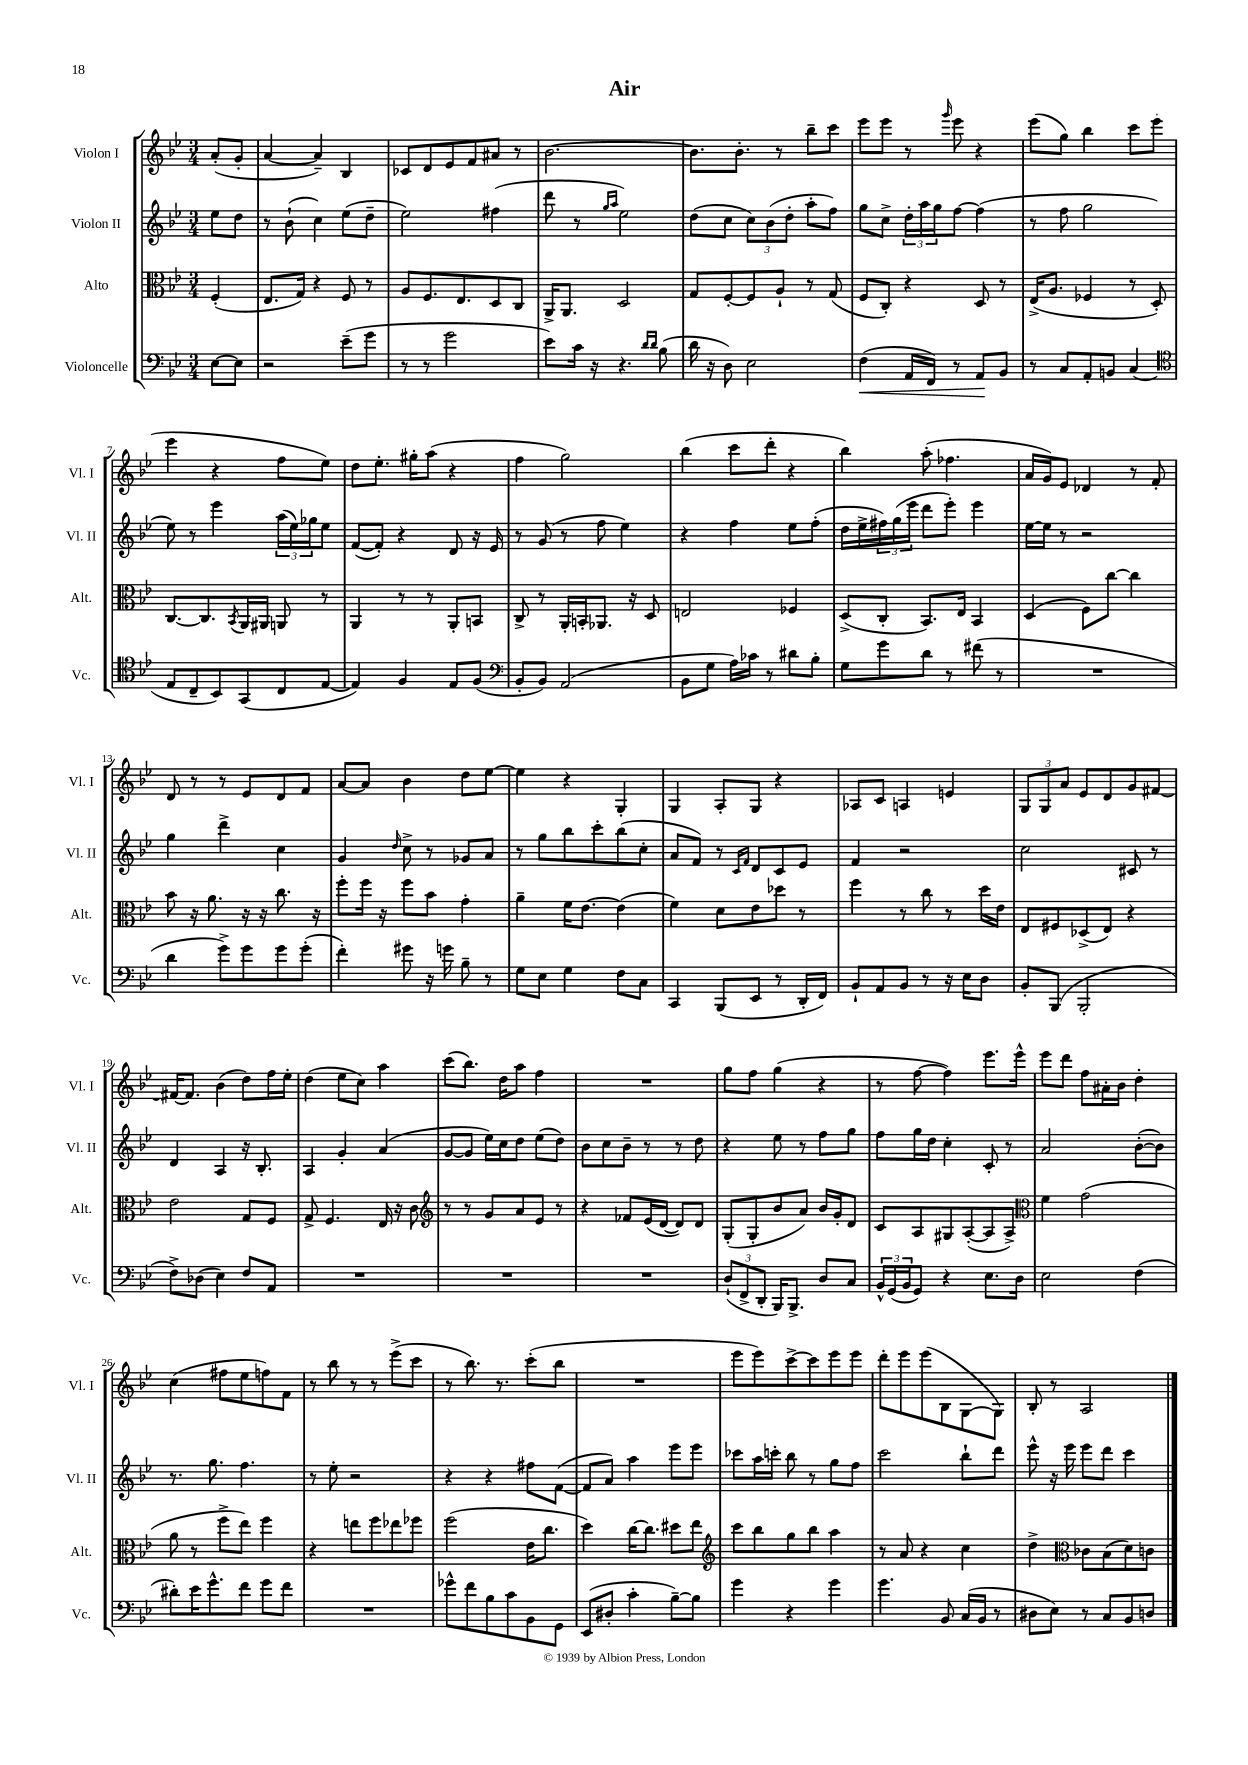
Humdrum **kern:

**kern	**dynam	**kern	**kern	**kern
*part4	*part4	*part3	*part2	*part1
*staff4	*staff4	*staff3	*staff2	*staff1
*I"Violoncelle	*	*I"Alto	*I"Violon II	*I"Violon I
*I'Vc.	*	*I'Alt.	*I'Vl. II	*I'Vl. I
*clefF4	*	*clefC3	*clefG2	*clefG2
*k[b-e-]	*	*k[b-e-]	*k[b-e-]	*k[b-e-]
*M3/4	*	*M3/4	*M3/4	*M3/4
=	=	=	=	=
[8E-\L	.	(4F'/	8ee-\L	(8a'/L
8E-\J]	.	.	8dd\J	8g'/J
=1	=1	=1	=1	=1
2r	.	8.E-/L	8r	[4a/
.	.	.	(8b-`\	.
.	.	16G/Jk)	.	.
.	.	4r	4cc\)	4a~/])
(8e-~\L	.	8F/	(8ee-\L	4B-/
8g\J	.	8r	8dd~\J	.
=2	=2	=2	=2	=2
8r	.	8A/L	2ee-\)	8c-X/L
8r	.	8.F/	.	8d/
2g\	.	.	.	8e-/
.	.	8.E-/	.	.
.	.	.	.	8f/
.	.	8D/	(4ff#X\	8a#X/J
.	.	8C/J	.	8r
=3	=3	=3	=3	=3
8e-\L)	.	16AA^/KL	8ddd\	[2.b-\
.	.	8.AA/J	.	.
16c\Jk	.	.	8r	.
16r	.	.	.	.
.	.	.	16qqgg/LL	.
.	.	.	16qqaa/JJ	.
4.r	.	2D/	2ee-\)	.
16qqd/LL	.	.	.	.
16qqd/JJ	.	.	.	.
(8B-\	.	.	.	.
=4	=4	=4	=4	=4
16d\	.	8G/L	(8dd\L	8.b-\L]
16r	.	.	.	.
8D\)	.	[8F'/	8cc\J	.
.	.	.	.	8.b-'\J
2E-\	.	8F/]	12cc\L)	.
.	.	.	(12b-\	.
.	.	8A`/J	.	8r
.	.	.	12dd'\J	.
.	.	8r	8aa'\L	8bb-~\L
.	.	(8G/	8ff\J)	8ccc\J
=5	=5	=5	=5	=5
!	!LO:HP:b	!	!	!
(4F\	<	8F/L	8gg\L	8eee-\L
.	.	8C'/J)	8cc^\J	8eee-\J
16AA/LL	.	4r	24dd'\LL	8r
.	.	.	24aa\	.
16FF/JJ)	.	.	.	.
.	.	.	24gg\J	.
.	.	.	.	16qqggg/
8r	.	.	[8ff\J	8eee-\
8AA/L	.	8D/	(4ff\]	4r
8BB-/J	[	8r	.	.
=6	=6	=6	=6	=6
8r	.	(16E-^/KL	8r	(8eee-\L
.	.	8.A/J	.	.
8C/L	.	.	8ff\	8gg\J)
8AA'/	.	4F-X/	2gg\	4bb-\
8BBn/J	.	.	.	.
(4C/	.	8r	.	8ccc\L
.	.	8D'/)	.	(8eee-\J
!!LO:LB:g=z
=7	=7	=7	=7	=7
*clefC4	*	*	*	*
8E-/L	.	[8.C/L	8ee-\)	4eee-\
8C~/	.	.	8r	.
.	.	8.C/]	.	.
8BB-/)	.	.	4eee-\	4r
.	.	8qBB-/	.	.
(8GG/	.	16AA/L	.	.
.	.	16AA#X/JJ	.	.
8C/	.	8AAn/	(24aa\LL	8ff\L
.	.	.	24ee-\)	.
.	.	.	24gg-X\J	.
[8E-/J	.	8r	8ee-\J	8ee-\J)
=8	=8	=8	=8	=8
4E-/])	.	4AA/	([8f/L	8dd\L
.	.	.	8f'/J])	8.ee-'\J
4F/	.	8r	4r	.
.	.	.	.	16gg#X'\KL
.	.	8r	.	(8aa\J
8E-/L	.	8AA'/L	8d/	4r
(8F/J	.	8BBn/J	16r	.
.	.	.	16e-/	.
=9	=9	=9	=9	=9
*clefF4	*	*	*	*
8BB-'/L	.	8C^/	8r	4ff\
8BB-/J)	.	8r	(8g/	.
(2AA/	.	16AA'/LL	8r	2gg\)
.	.	16BBn'/J	.	.
.	.	8.AA-X/J	8ff\	.
.	.	.	4ee-\)	.
.	.	16r	.	.
.	.	8D/	.	.
=10	=10	=10	=10	=10
8BB-\L	.	2En/	4r	(4bb-\
8G\J	.	.	.	.
16A\LL)	.	.	4ff\	8ccc\L
16c-X\JJ	.	.	.	.
8r	.	.	.	8ddd'\J
8d#X\L	.	4F-X/	8ee-\L	4r
8B-'\J	.	.	(8ff'\J	.
=11	=11	=11	=11	=11
8G\L	.	(8D^/L	16dd\LL	4bb-\)
.	.	.	16ee-^\	.
8g\	.	8C'/J	24ff#X\)	.
.	.	.	(24gg\	.
.	.	.	24eee-\JJ	.
8d\J	.	8.BB-/L)	8ddd\L	(8aa'\
8r	.	.	8eee-'\J)	4.ff-X\
.	.	16E-/Jk	.	.
(8f#X\	.	4BB-/	4eee-\	.
8r	.	.	.	.
=12	=12	=12	=12	=12
2.r	.	(4D/	[16ee-\LL	16a/LL
.	.	.	16ee-\JJ]	16g/J)
.	.	.	8r	8e-/J
.	.	8F\L)	2r	4d-X/
.	.	[8cc\J	.	.
.	.	4cc\]	.	8r
.	.	.	.	8f'/
!!LO:LB:g=z
=13	=13	=13	=13	=13
4d\	.	8b-\	4gg\	8d/
.	.	16r	.	8r
.	.	8.a\	.	.
8g^\L)	.	.	4ddd^\	8r
8g\	.	16r	.	8e-/L
.	.	16r	.	.
8g\	.	8.cc\	4cc\	8d/
(8g'\J	.	.	.	8f/J
.	.	16r	.	.
=14	=14	=14	=14	=14
4f'\)	.	8ff'\L	4g/	[8a/L
.	.	16ff\Jk	.	8a/J]
.	.	16r	.	.
.	.	.	16qqdd/	.
8g#X\	.	8ff\L	8cc^\	4b-\
16r	.	8b-\J	8r	.
16gn\	.	.	.	.
8B-~\	.	4g'\	8g-X/L	8dd\L
8r	.	.	8a/J	[8ee-\J
=15	=15	=15	=15	=15
8G\L	.	4a~\	8r	4ee-\]
8E-\J	.	.	8gg\L	.
4G\	.	16f\KL	8bb-\	4r
.	.	[8.e-\J	.	.
.	.	.	8ccc'\	.
8F\L	.	(4e-\]	(8bb-\	4G'/
8C\J	.	.	8cc'\J	.
=16	=16	=16	=16	=16
4CC/	.	4f\)	8a/L	4G/
.	.	.	8f/J)	.
(8BBB-/L	.	8d\L	8r	8A'/L
.	.	.	16qqc/LL	.
.	.	.	16qqf/JJ	.
8EE-/J	.	8e-\	8d/L	8G/J
8r	.	8dd-X\J	8c/	4r
16DD'/LL	.	8r	8e-/J	.
16FF/JJ)	.	.	.	.
=17	=17	=17	=17	=17
8BB-`/L	.	4ff\	4f/	8A-X/L
8AA/	.	.	.	8c/J
8BB-/J	.	8r	2r	4An/
8r	.	8cc\	.	.
16r	.	8r	.	4en/
16E-\KL	.	.	.	.
8D\J	.	16dd\LL	.	.
.	.	16e-\JJ	.	.
=18	=18	=18	=18	=18
8BB-'/L	.	8E-/L	2cc\	12G/L
.	.	.	.	12G/
(8BBB-/J	.	8F#X/	.	.
.	.	.	.	12a/J
2BBB-'/	.	(8D-X^/	.	8e-/L
.	.	8E-/J)	.	8d/
.	.	4r	8c#X/	8g/
.	.	.	8r	[8f#X/J
!!LO:LB:g=z
=19	=19	=19	=19	=19
8F^\L)	.	2e-\	4d/	16f#X/KL_
.	.	.	.	8.f#/J]
(8D-X\J	.	.	.	.
4E-\)	.	.	4A/	(4b-\
8F/L	.	8G/L	16r	8dd\L)
.	.	.	8.B-'/	.
8AA/J	.	8F/J	.	16ff\L
.	.	.	.	16ee-'\JJ
=20	=20	=20	=20	=20
2.r	.	8G^/	4A/	(4dd\
.	.	4.F/	.	.
.	.	.	4g'/	8ee-\L
.	.	.	.	8cc\J)
.	.	16E-/	(4a/	4aa\
.	.	16r	.	.
.	.	8c\	.	.
=21	=21	=21	=21	=21
*	*	*clefG2	*	*
2.r	.	8r	[8g/L	(8ccc\L
.	.	8r	8g/J]	8.bb-\J)
.	.	8g/L	16ee-\LL)	.
.	.	.	16cc\J	16dd\KL
.	.	8a/	8dd\J	8aa\J
.	.	8e-/J	(8ee-\L	4ff\
.	.	8r	8dd\J)	.
=22	=22	=22	=22	=22
2.r	.	4r	8b-\L	2.r
.	.	.	8cc\	.
.	.	8f-X/L	8b-~\J	.
.	.	(16e-/L	8r	.
.	.	[16d/JJ	.	.
.	.	8d/L])	8r	.
.	.	8d/J	8dd\	.
=23	=23	=23	=23	=23
(12D`/L	.	(8G'/L	4r	8gg\L
12FF^/	.	.	.	.
.	.	8G'/	.	8ff\J
12DD'/J	.	.	.	.
16BBB-/KL)	.	8b-/	8ee-\	(4gg\
8.BBB-^/J	.	.	.	.
.	.	8a/J)	8r	.
8D/L	.	16b-/LL	8ff\L	4r
.	.	16g'/J	.	.
8C/J	.	8d/J	8gg\J	.
=24	=24	=24	=24	=24
24BB-^^/LL	.	8c/L	8ff\L	8r
(24GG/	.	.	.	.
24BB-/J	.	.	.	.
8GG/J)	.	8A/	16gg\L	[8ff\
.	.	.	16dd\JJ	.
4r	.	8G#X/	4cc'\	4ff\])
.	.	([8A'/	.	.
8.E-\L	.	8A/]	8c'/	8.eee-\L
.	.	8A^/J)	8r	.
16D\Jk	.	.	.	16eee-^^\Jk
=25	=25	=25	=25	=25
*	*	*clefC3	*	*
2E-\	.	4f\	2a/	8eee-\L
.	.	.	.	8ddd\J
.	.	(2g\	.	8ff\L
.	.	.	.	16a#X'\L
.	.	.	.	16b-\JJ
(4F\	.	.	([8b-'\L	4dd'\
.	.	.	8b-\J])	.
!!LO:LB:g=z
=26	=26	=26	=26	=26
8d#X'\L)	.	8a\	8.r	(4cc\
16e-\K	.	8r	.	.
8.g^^\	.	.	8.gg\	.
.	.	8ff^\L	.	8ff#X\L
8f\J	.	8ee-\J)	4.ff\	8ee-\
8g\L	.	4ff\	.	8ffn\)
8f\J	.	.	.	8f\J
=27	=27	=27	=27	=27
2.r	.	4r	8r	8r
.	.	.	8ee-'\	8bb-\
.	.	8een\L	2r	8r
.	.	8ff\	.	8r
.	.	8ee-X\	.	(8eee-^\L
.	.	8ff-X\J	.	8ccc\J
=28	=28	=28	=28	=28
8g-X^^\L	.	(2ff\	4r	8r
8f\	.	.	.	8.bb-\)
8B-\	.	.	4r	.
.	.	.	.	8.r
8c\	.	.	.	.
8BB-\	.	16e-\KL	8ff#X\L	(8ccc'\L
.	.	8.cc\J	.	.
8GG\J	.	.	([8f\J	8bb-\J
=29	=29	=29	=29	=29
(8EE-/L	.	4dd\)	8f/L]	2.r
8D#X'/J	.	.	8a/J)	.
4c'\	.	[16cc\KL	4aa\	.
.	.	8.cc\J]	.	.
[8B-~\L)	.	8dd#X\L	8eee-\L	.
8B-\J]	.	8ee-\J	8eee-\J	.
=30	=30	=30	=30	=30
*	*	*clefG2	*	*
4g\	.	8ccc\L	8ccc-X\L	8eee-\L
.	.	8bb-\	16aa\L	8eee-\)
.	.	.	16cccn'\JJ	.
4r	.	8gg\	8bb-\	[8ccc^\
.	.	8bb-\J	8r	8ccc\]
4g\	.	4aa\	8gg\L	8eee-\
.	.	.	8ff\J	8eee-\J
=31	=31	=31	=31	=31
4.g\	.	8r	2ccc\	8ddd'\L
.	.	8a/	.	8eee-\
.	.	4r	.	(8eee-\
8BB-/	.	.	.	8B-\
(16C/LL	.	4cc\	8bb-`\L	[8G\
16BB-/JJ	.	.	.	.
8r	.	.	8ddd\J	8G\J])
=32	=32	=32	=32	=32
8D#X\L	.	4dd^\	8eee-^^\	8B-'/
8E-\J)	.	.	16r	8r
.	.	.	16eee-\	.
*	*	*clefC3	*	*
8r	.	8c-X\L	8eee-\L	2A/
8C/L	.	(8B-\	8ddd\J	.
8BB-/	.	8d\)	4ccc\	.
8Dn/J	.	8cn\J	.	.
==	==	==	==	==
*-	*-	*-	*-	*-
